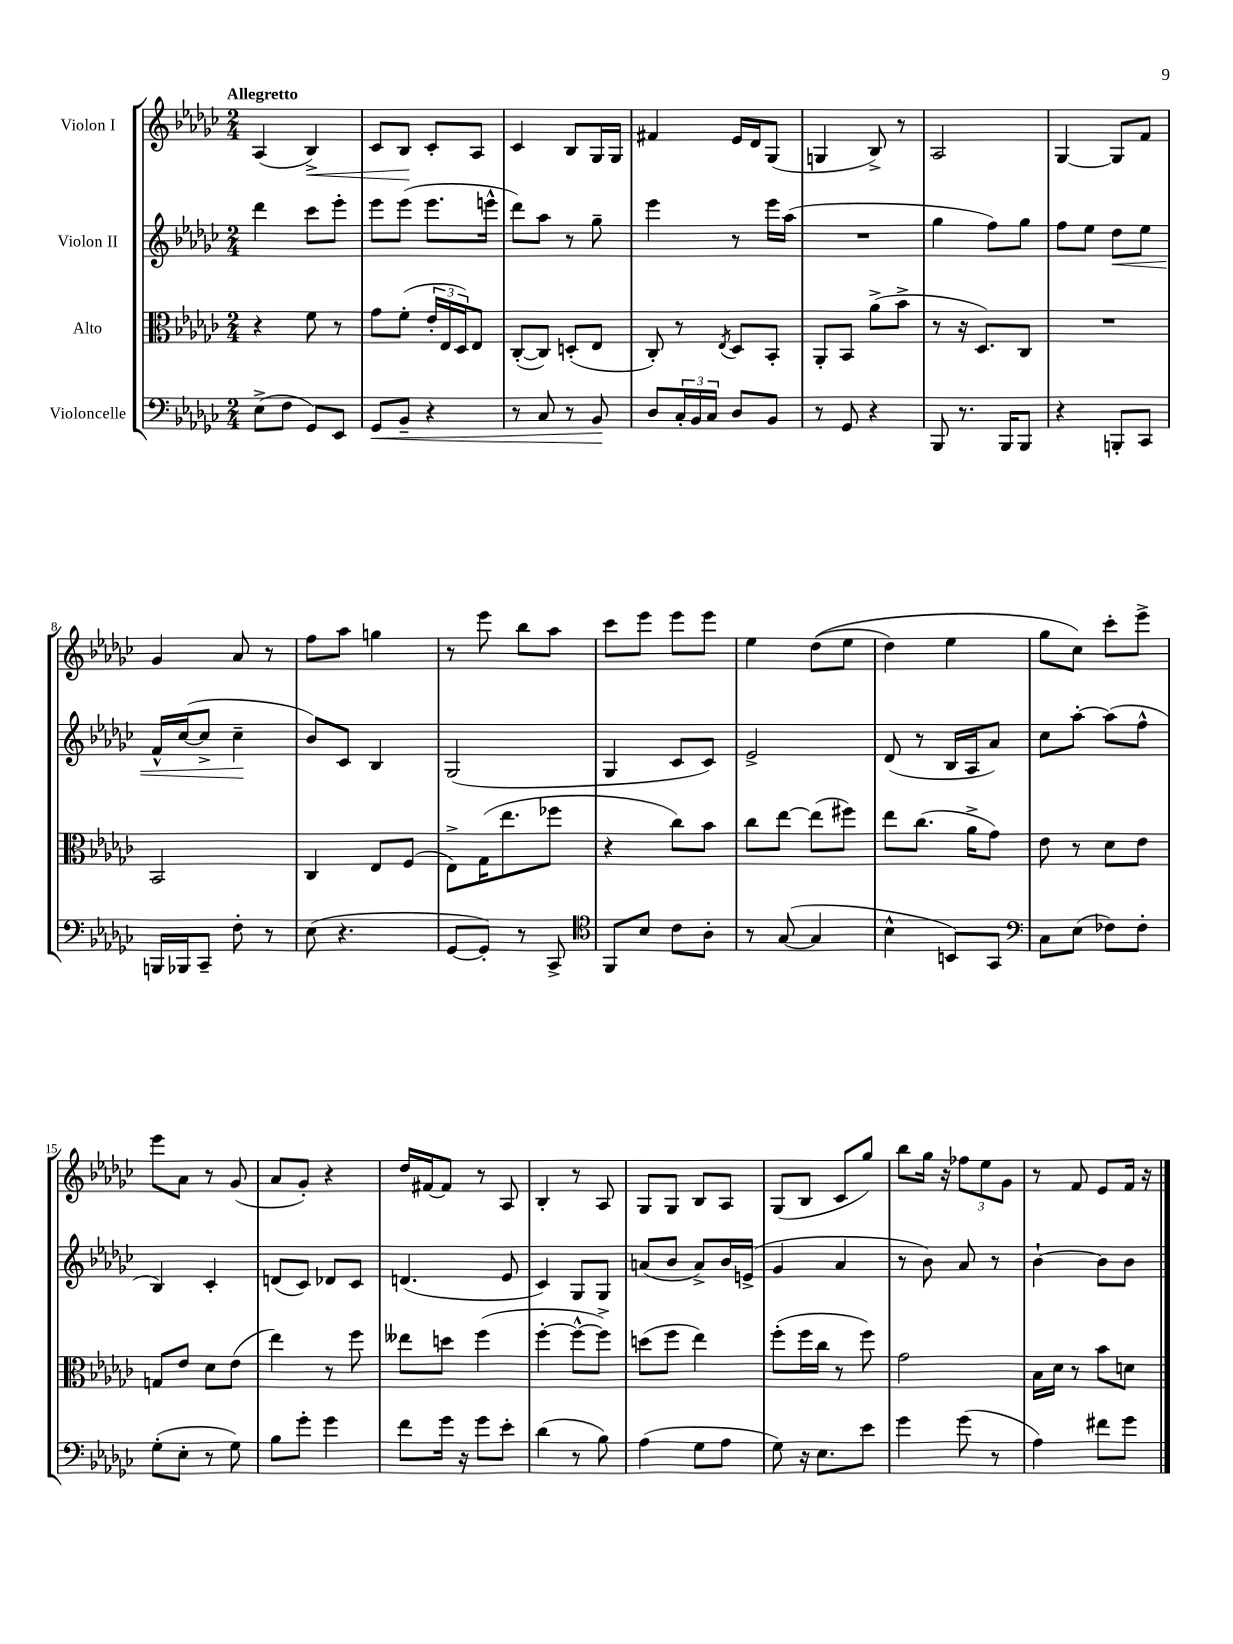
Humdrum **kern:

**kern	**dynam	**kern	**kern	**dynam	**kern	**dynam
*part4	*part4	*part3	*part2	*part2	*part1	*part1
*staff4	*staff4	*staff3	*staff2	*staff2	*staff1	*staff1
*I"Violoncelle	*	*I"Alto	*I"Violon II	*	*I"Violon I	*
*clefF4	*	*clefC3	*clefG2	*	*clefG2	*
*k[b-e-a-d-g-c-]	*	*k[b-e-a-d-g-c-]	*k[b-e-a-d-g-c-]	*	*k[b-e-a-d-g-c-]	*
*M2/4	*	*M2/4	*M2/4	*	*M2/4	*
=1	=1	=1	=1	=1	=1	=1
!	!	!	!	!	!LO:TX:a:B:t=Allegretto	!
(8E-^\L	.	4r	4ddd-\	.	(4A-/	.
8F\J	.	.	.	.	.	.
!	!	!	!	!	!	!LO:HP:b
8GG-/L)	.	8f\	8ccc-\L	.	4B-^/)	<
8EE-/J	.	8r	8eee-'\J	.	.	.
=2	=2	=2	=2	=2	=2	=2
!	!LO:HP:b	!	!	!	!	!
8GG-/L	<	8g-\L	8eee-\L	.	8c-/L	.
8BB-~/J	.	(8f'\J	(8eee-\J	.	8B-/J	.
4r	.	24e-'/LL	8.eee-\L	.	8c-'/L	[
.	.	24E-/	.	.	.	.
.	.	24D-/J)	.	.	.	.
.	.	8E-/J	.	.	8A-/J	.
.	.	.	16eeen^^\Jk	.	.	.
=3	=3	=3	=3	=3	=3	=3
8r	.	([8C-'/L	8ddd-\L)	.	4c-/	.
8C-/	.	8C-/J])	8aa-\J	.	.	.
8r	.	(8Dn'/L	8r	.	8B-/L	.
8BB-/	.	8E-/J	8gg-~\	.	16G-/L	.
.	.	.	.	.	16G-/JJ	.
.	[	.	.	.	.	.
=4	=4	=4	=4	=4	=4	=4
8D-/L	.	8C-'/)	4eee-\	.	4f#X/	.
24C-'/L	.	8r	.	.	.	.
24BB-/	.	.	.	.	.	.
24C-/JJ	.	.	.	.	.	.
.	.	8qE-/	.	.	.	.
8D-/L	.	8D-/L	8r	.	16e-/LL	.
.	.	.	.	.	16d-/J	.
8BB-/J	.	8BB-'/J	16eee-\LL	.	(8G-/J	.
.	.	.	(16aa-\JJ	.	.	.
=5	=5	=5	=5	=5	=5	=5
8r	.	8AA-'/L	2r	.	4Gn/	.
8GG-/	.	8BB-/J	.	.	.	.
4r	.	(8a-^\L	.	.	8B-^/)	.
.	.	8b-^\J	.	.	8r	.
=6	=6	=6	=6	=6	=6	=6
8BBB-/	.	8r	4gg-\	.	2A-/	.
8.r	.	16r	.	.	.	.
.	.	8.D-/L)	.	.	.	.
.	.	.	8ff\L)	.	.	.
16BBB-/KL	.	.	.	.	.	.
8BBB-/J	.	8C-/J	8gg-\J	.	.	.
=7	=7	=7	=7	=7	=7	=7
4r	.	2r	8ff\L	.	[4G-/	.
.	.	.	8ee-\J	.	.	.
!	!	!	!	!LO:HP:b	!	!
8BBBn'/L	.	.	8dd-\L	<	8G-/L]	.
8CC-/J	.	.	8ee-\J	.	8f/J	.
!!LO:LB:g=z
=8	=8	=8	=8	=8	=8	=8
16BBBn/LL	.	2BB-/	16f^^/LL	.	4g-/	.
16BBB-X/J	.	.	([16cc-/J	.	.	.
8CC-~/J	.	.	8cc-^/J]	.	.	.
8F'\	.	.	4cc-~\	.	8a-/	.
8r	.	.	.	.	8r	.
.	.	.	.	[	.	.
=9	=9	=9	=9	=9	=9	=9
(8E-\	.	4C-/	8b-/L)	.	8ff\L	.
4.r	.	.	8c-/J	.	8aa-\J	.
.	.	8E-/L	4B-/	.	4ggn\	.
.	.	(8F/J	.	.	.	.
=10	=10	=10	=10	=10	=10	=10
[8GG-/L	.	8E-^\L)	(2G-/	.	8r	.
8GG-'/J])	.	(16G-\K	.	.	8eee-\	.
.	.	8.ee-\	.	.	.	.
8r	.	.	.	.	8bb-\L	.
8CC-^/	.	8ff-X\J	.	.	8aa-\J	.
=11	=11	=11	=11	=11	=11	=11
*clefC4	*	*	*	*	*	*
8FF/L	.	4r	4G-/	.	8ccc-\L	.
8B-/J	.	.	.	.	8eee-\J	.
8c-\L	.	8cc-\L)	8c-/L	.	8eee-\L	.
8A-'\J	.	8b-\J	8c-/J)	.	8eee-\J	.
=12	=12	=12	=12	=12	=12	=12
8r	.	8cc-\L	2e-^/	.	4ee-\	.
([8G-/	.	[8ee-\J	.	.	.	.
4G-/]	.	(8ee-\L]	.	.	((8dd-\L	.
.	.	8ff#X\J)	.	.	8ee-\J	.
=13	=13	=13	=13	=13	=13	=13
4B-^^\	.	8ee-\L	(8d-/	.	4dd-\)	.
.	.	(8.cc-\J	8r	.	.	.
8BBn/L)	.	.	16B-/LL	.	4ee-\	.
.	.	16a-^\KL	16A-/J	.	.	.
8GG-/J	.	8g-\J)	8a-/J)	.	.	.
=14	=14	=14	=14	=14	=14	=14
*clefF4	*	*	*	*	*	*
8C-\L	.	8e-\	8cc-\L	.	8gg-\L	.
(8E-\J	.	8r	[8aa-'\J	.	8cc-\J)	.
8F-X\L)	.	8d-\L	(8aa-\L]	.	8ccc-'\L	.
8F-'\J	.	8e-\J	8ff^^\J	.	8eee-^\J	.
!!LO:LB:g=z
=15	=15	=15	=15	=15	=15	=15
(8G-'\L	.	8Gn/L	4B-/)	.	8eee-\L	.
8E-'\J	.	8e-/J	.	.	8a-\J	.
8r	.	8d-\L	4c-'/	.	8r	.
8G-\)	.	(8e-\J	.	.	(8g-/	.
=16	=16	=16	=16	=16	=16	=16
8B-\L	.	4ee-\)	(8dn/L	.	8a-/L	.
8g-'\J	.	.	8c-/J)	.	8g-'/J)	.
4g-\	.	8r	8d-X/L	.	4r	.
.	.	8ff\	8c-/J	.	.	.
=17	=17	=17	=17	=17	=17	=17
8f\L	.	8ee--X\L	(4.dn/	.	16dd-/LL	.
.	.	.	.	.	[16f#X/J	.
16g-\Jk	.	8ddn\J	.	.	8f#/J]	.
16r	.	.	.	.	.	.
8g-\L	.	(4ff\	.	.	8r	.
8e-'\J	.	.	8e-/	.	8A-/	.
=18	=18	=18	=18	=18	=18	=18
(4d-\	.	[4ff'\	4c-/)	.	4B-'/	.
8r	.	8ff^^\L_	8G-/L	.	8r	.
8B-\)	.	8ff^\J])	8G-/J	.	8A-/	.
=19	=19	=19	=19	=19	=19	=19
(4A-\	.	(8ddn\L	(8an/L	.	8G-/L	.
.	.	8ff\J	8b-/J	.	8G-/J	.
8G-\L	.	4ee-\)	8a^/L)	.	8B-/L	.
8A-\J	.	.	16b-/L	.	8A-/J	.
.	.	.	(16en^/JJ	.	.	.
=20	=20	=20	=20	=20	=20	=20
8G-\)	.	(8ff'\L	4g-/	.	(8G-/L	.
16r	.	16ff\L	.	.	8B-/J	.
8.E-\L	.	16cc-\JJ	.	.	.	.
.	.	8r	4a-/	.	8c-/L	.
8e-\J	.	8ff\)	.	.	8gg-/J)	.
=21	=21	=21	=21	=21	=21	=21
4g-\	.	2g-\	8r	.	8bb-\L	.
.	.	.	8b-\)	.	16gg-\Jk	.
.	.	.	.	.	16r	.
(8g-\	.	.	8a-/	.	12ff-X\L	.
.	.	.	.	.	12ee-\	.
8r	.	.	8r	.	.	.
.	.	.	.	.	12g-\J	.
=22	=22	=22	=22	=22	=22	=22
4A-\)	.	16B-\LL	[4b-`\	.	8r	.
.	.	16d-\JJ	.	.	.	.
.	.	8r	.	.	8f/	.
8f#X\L	.	8b-\L	8b-\L]	.	8e-/L	.
8g-\J	.	8dn\J	8b-\J	.	16f/Jk	.
.	.	.	.	.	16r	.
==	==	==	==	==	==	==
*-	*-	*-	*-	*-	*-	*-
